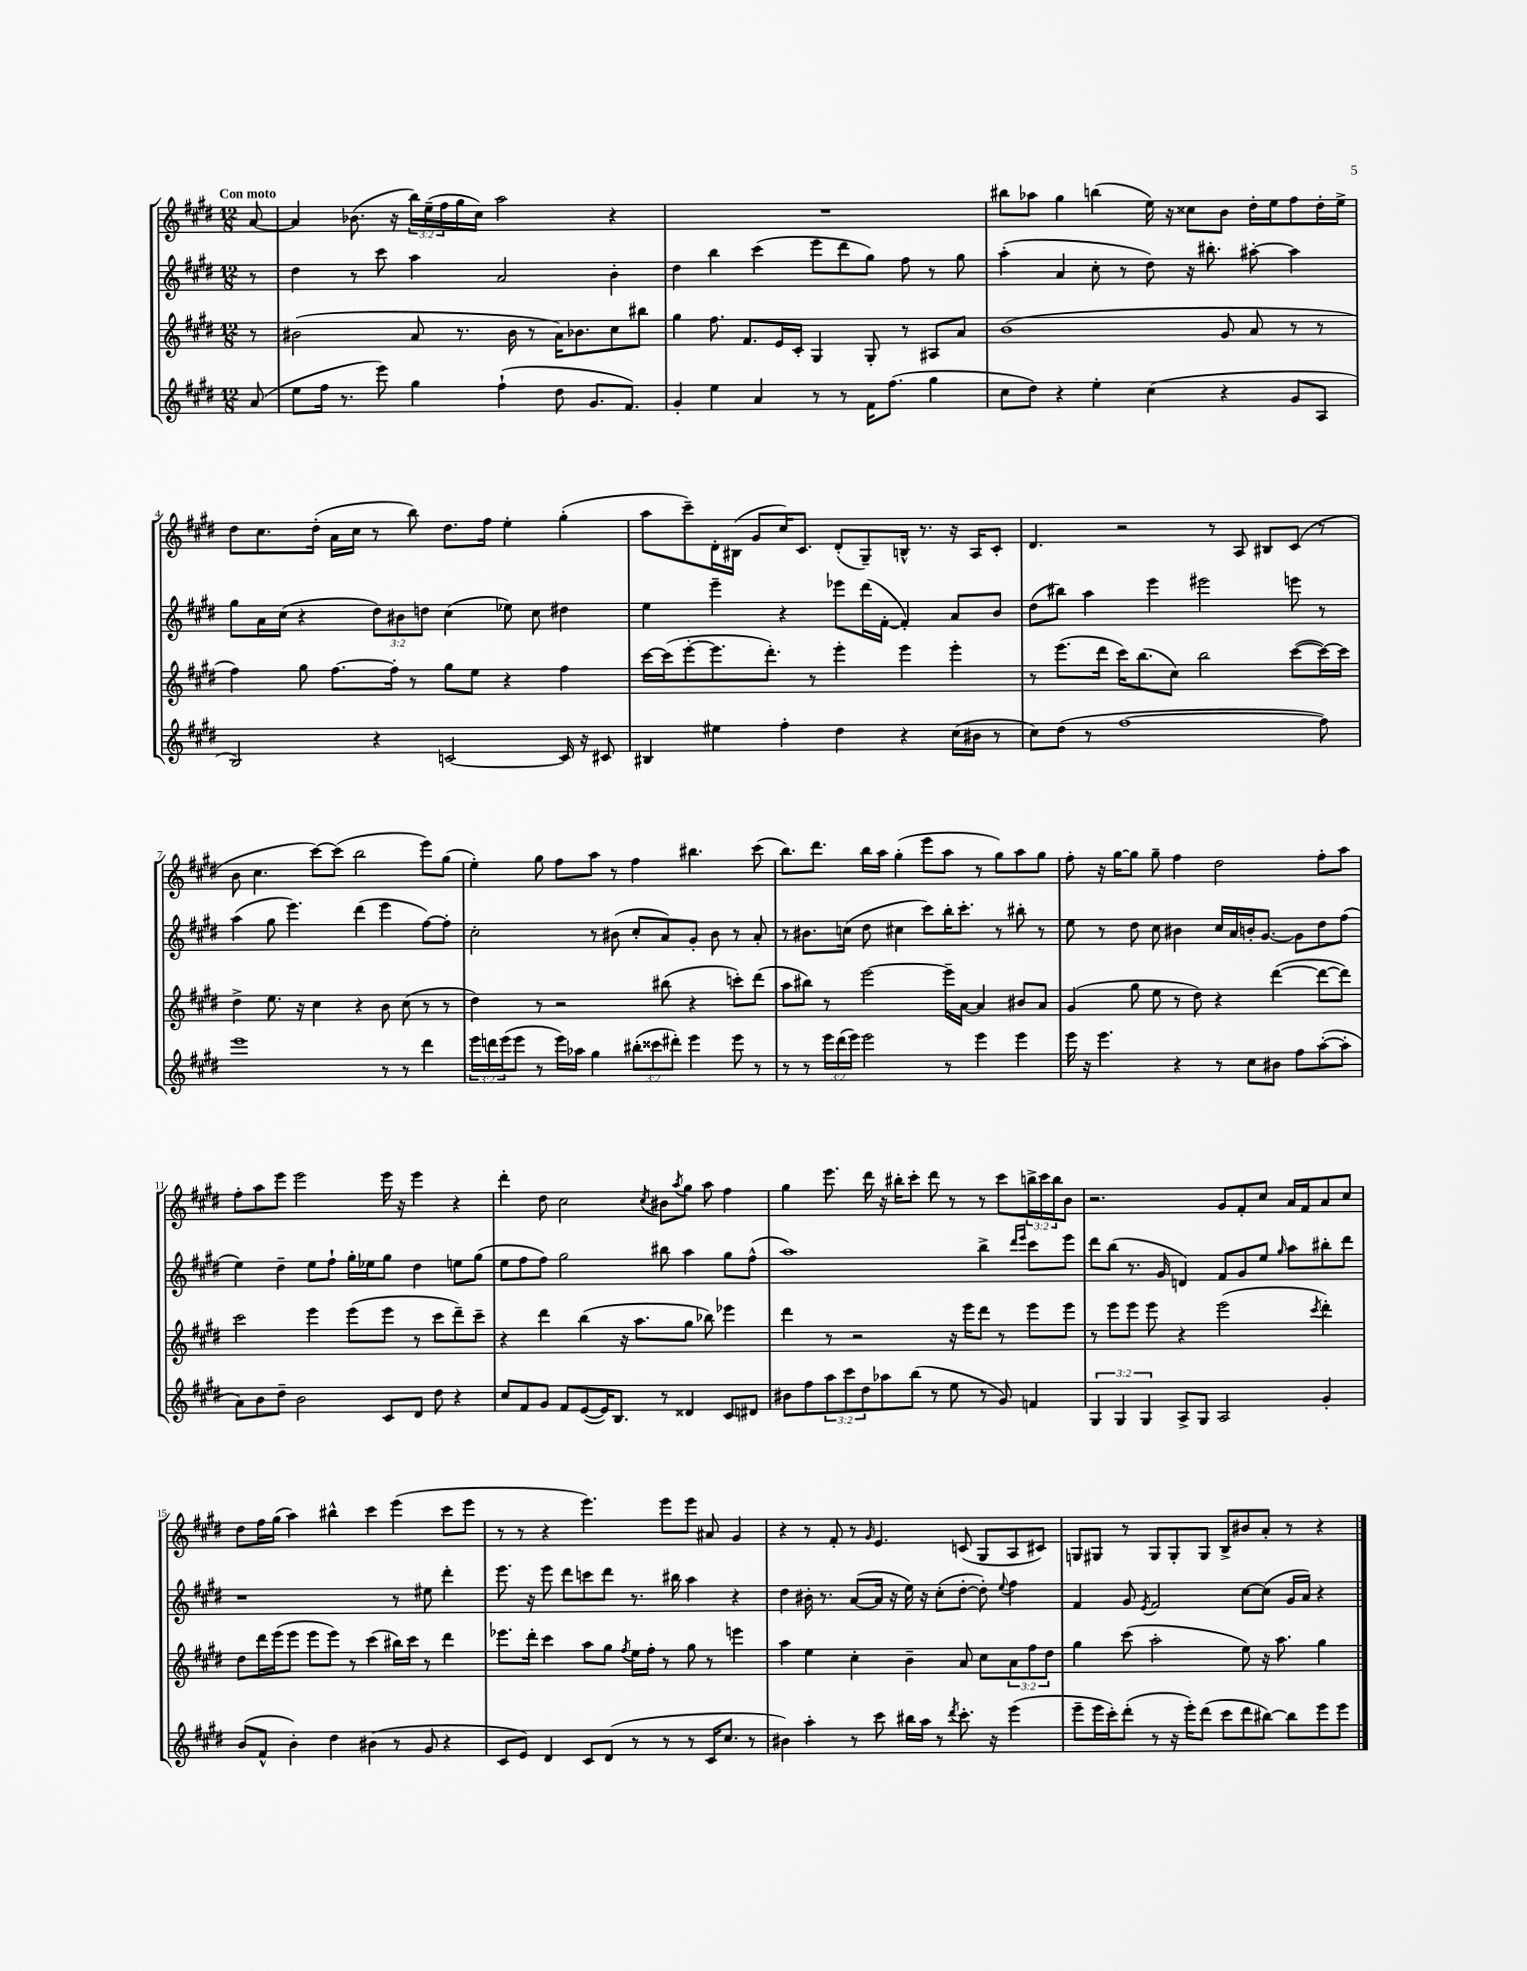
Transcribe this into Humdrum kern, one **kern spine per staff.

**kern	**kern	**kern	**kern
*staff4	*staff3	*staff2	*staff1
*clefG2	*clefG2	*clefG2	*clefG2
*k[f#c#g#d#]	*k[f#c#g#d#]	*k[f#c#g#d#]	*k[f#c#g#d#]
*M12/8	*M12/8	*M12/8	*M12/8
(8a	8r	8r	[8a
=	=	=	=
8ee	(2b#	4dd#	4a]
16ff#	.	.	.
8.r	.	.	.
.	.	8r	(8.b-
8eee)	.	8ccc#	.
.	.	.	16r
4gg#	8a	4aa	24bb)
.	.	.	(24ee~
.	.	.	24ff#
.	8.r	.	16gg#
.	.	.	16cc#)
(4ff#`	.	2a	2aa
.	16b#	.	.
.	8r	.	.
8dd#	16a)	.	.
.	8.b-	.	.
8.g#	.	.	.
.	8cc#	4b'	4r
8.f#)	.	.	.
.	8bb#	.	.
=	=	=	=
4g#'	4gg#	4dd#	1.r
4ee	8.ff#	4bb	.
.	8.f#	.	.
4a	.	(4ccc#	.
.	16e	.	.
.	16c#'	.	.
8r	4G#	8eee	.
8r	.	8ddd#	.
16f#	8G#'	8gg#)	.
(8.ff#	.	.	.
.	8r	8ff#	.
4gg#	8A#	8r	.
.	8a	8gg#	.
=	=	=	=
8cc#	(1b	(4aa'	8bb#
8dd#)	.	.	8aa-
4r	.	4a	4gg#
4ee'	.	8cc#'	(4bb
.	.	8r	.
(4cc#	.	8dd#)	16ee)
.	.	.	16r
.	.	16r	8cc##
.	.	8.bb#'	.
4r	8g#	.	8b
.	8a	[8aa#'	16dd#'
.	.	.	16ee
8g#	8r	4aa#]	8ff#
8A	8r	.	16dd#'
.	.	.	16ee^
=	=	=	=
2B)	4ff#)	8gg#	8dd#
.	.	16a	8.cc#
.	.	(16cc#	.
.	8gg#	4r	.
.	.	.	(16dd#'
.	[8.ff#	.	16a
.	.	.	16cc#
4r	.	12dd#)	8r
.	16ff#']	.	.
.	.	12b#	.
.	8r	.	8bb)
.	.	12dd	.
[2c	8gg#	(4cc#	8.dd#
.	8ee	.	.
.	.	.	16ff#
.	4r	8ee-)	4ee'
.	.	8cc#	.
16c]	4ff#	4dd#	(4gg#'
16r	.	.	.
8c#	.	.	.
=	=	=	=
4B#	[16ccc#	4ee	8aa
.	(16ccc#]	.	.
.	[8eee'	.	8ccc#~)
4ee#	8.eee]	4eee~	16d#'
.	.	.	(16B#
.	.	.	8g#
.	8.ddd#')	.	.
4ff#'	.	4r	16cc#)
.	.	.	8.c#
.	8r	.	.
4dd#	4eee'	8eee-	(8d#'
.	.	(16ddd#	8G#~)
.	.	[16f#'	.
4r	4eee	4f#'])	16B^^
.	.	.	8.r
(16cc#	4eee'	8a	16r
16b#	.	.	16A
8r	.	8b	8c#'
=	=	=	=
8cc#)	8r	(8dd#	4.d#
(8dd#	(8.eee	8bb#)	.
8r	.	4aa	.
.	16ddd#	.	.
[1ff#	16ccc#)	.	2r
.	(8.bb	.	.
.	.	4eee	.
.	8cc#)	.	.
.	2bb	2eee#	.
.	.	.	8r
.	.	.	8A
.	.	.	8B#
.	([8ccc#	8eee	(8c#
8ff#])	16ccc#_)	8r	8r
.	16ccc#]	.	.
=	=	=	=
1eee	4dd#^	(4aa	8b
.	.	.	4.cc#
.	8.ee	8gg#	.
.	.	4.eee)	.
.	16r	.	.
.	4cc#	.	[8ccc#)
.	.	.	(8ccc#]
.	4r	(4ddd#	2bb
8r	8b	4eee	.
8r	(8cc#	.	.
4ddd#	8r	[8ff#)	8eee)
.	8r	8ff#']	(8gg#
=	=	=	=
24eee	4dd#)	2cc#'	4ee')
24ddd	.	.	.
(24eee	.	.	.
8eee	.	.	.
8r	8r	.	8gg#
16eee)	2r	.	8ff#
16aa-	.	.	.
4gg#	.	8r	8aa
.	.	(8b#	8r
(12bb#'	.	8cc#'	4ff#
12ccc##	.	.	.
.	(8bb#	8a)	.
12ddd#')	.	.	.
4eee	4r	8g#'	4.bb#
.	.	8b#	.
8eee	8ccc')	8r	.
8r	(8ddd#	8a'	(8ccc#
=	=	=	=
8r	8aa	8r	8.bb)
8r	8bb#)	8.b#	.
.	.	.	8.ddd#
24eee	8r	.	.
(24ddd#	.	.	.
.	.	(16cc	.
24eee)	.	.	.
2eee	[2eee	8dd#	16bb
.	.	.	16aa
.	.	4cc#	(4gg#'
.	.	8ccc#)	8eee
8r	16eee~]	16bb'	8aa
.	[16a	8.ccc#'	.
4eee	4a]	.	8r
.	.	8r	8gg#)
4eee	8b#	8bb#'	8aa
.	8a	8r	8gg#
=	=	=	=
16eee	(4g#	8ee	8ff#'
16r	.	.	.
4.eee	.	8r	16r
.	.	.	[16gg#
.	8gg#	8dd#	8gg#]
.	8ee	8cc#	8gg#~
4r	8r	4b#	4ff#
.	8dd#)	.	.
8r	4r	16cc#	2dd#
.	.	16a	.
8cc#	.	16b'	.
.	.	[8.g#	.
8b#	([4ddd#	.	.
8ff#	.	8g#]	.
([8aa'	8ddd#_	8dd#	8ff#'
8aa']	8ddd#])	(8ff#	8aa
=	=	=	=
8a)	2ccc#	4ee)	8ff#'
8b	.	.	8aa
8dd#~	.	4dd#~	8eee
2b	.	.	2eee
.	4eee	8ee	.
.	.	8ff#`	.
.	(8eee	16gg#'	.
.	.	16ee-	.
8c#	8eee	8gg#	16eee
.	.	.	16r
8d#	8r	4dd#	4eee
8dd#	8ccc#	.	.
4r	8ddd#~)	8ee	4r
.	8ccc#~	(8gg#	.
=	=	=	=
8cc#	4r	8ee	4ddd#'
8f#	.	8ff#	.
8g#	4ddd#	8ff#)	8dd#
8f#	.	2gg#	2cc#
([8e	(4bb	.	.
16e])	.	.	.
8.B	.	.	.
.	16r	.	.
.	8.aa	.	.
.	.	.	8qcc#
8r	.	8bb#	8b#
.	.	.	8qaa
4d##	8gg#	4aa	8gg#
.	8bb-)	.	8aa
8c#	4eee-	8gg#	4ff#
8d#	.	(8ff#^^	.
=	=	=	=
8b#	4ddd#	1aa)	4gg#
8ff#	.	.	.
12aa	8r	.	8.eee
12ccc#	.	.	.
.	2r	.	.
12dd#	.	.	.
.	.	.	16ddd#
8aa-	.	.	16r
.	.	.	16bb#'
(8bb	.	.	8ccc#'
8r	.	.	8ddd#
8ee	16r	.	8r
.	16eee	.	.
8r	8ddd#	4bb^	8r
8g#)	8r	.	8ccc#
.	.	16qqddd#	.
.	.	16qqeee	.
4f	8eee	8ccc#	24bb^
.	.	.	24ccc#
.	.	.	24bb
.	8eee	8eee	8b
=	=	=	=
6G#	8r	8ddd#	2.r
.	8eee	(8bb	.
6G#	.	.	.
.	8eee	8.r	.
6G#	.	.	.
.	8eee	.	.
.	.	16g#	.
8A^	4r	4d)	.
8G#	.	.	.
2A	(2eee	8f#	8g#
.	.	8g#	8f#'
.	.	8ee	8cc#
.	.	16qqgg#	.
.	.	8aa	16a
.	.	.	16f#
.	8qccc#	.	.
4g#'	4ddd#')	8bb#'	8a
.	.	8ddd#	8cc#
=	=	=	=
(8b	8dd#	1r	8dd#
8f#^^	16ddd#	.	16ff#
.	(16eee	.	(16gg#
4b')	8eee	.	4aa)
.	8eee	.	.
4dd#	8eee)	.	4bb#^^
.	8r	.	.
(4b#	(4ccc#	.	4ccc#
8r	16bb#)	8r	(4eee
.	16ccc#	.	.
8g#	8r	8ee#	.
4r	4ddd#	4ddd#'	8ccc#
.	.	.	8eee
=	=	=	=
8c#	8.eee-	8.eee	8r
8e)	.	.	8r
.	16ddd#'	16r	.
4d#	4ccc#	8eee	4r
.	.	8ddd#	.
8c#	8aa	8ccc	4.eee)
(8d#	8gg#	8ddd#	.
.	8qff#	.	.
8r	16ee	8.r	.
.	16ff#'	.	.
8r	8r	.	8eee
.	.	16bb#	.
8r	8gg#	4aa	8eee
16c#	8r	.	8a#
8.cc#	.	.	.
.	4eee	4r	4g#
8r	.	.	.
=	=	=	=
4b#)	4aa	4dd#	4r
4aa'	4ee	16b#'	8r
.	.	8.r	.
.	.	.	8f#'
8r	4cc#'	([8a	8r
.	.	.	16qqg#
8ccc#	.	16a]	4.e
.	.	16r	.
16bb#	4b~	16ee)	.
16aa	.	16r	.
8r	.	(8cc#'	.
8qddd#	.	.	.
8.ccc#'	8a	[8dd#'	(8c
.	8cc#	8dd#'])	8G#
16r	.	.	.
.	.	8qqee	.
(4eee	12a	4ff#	8A
.	12ff#	.	.
.	.	.	8c#)
.	12dd#	.	.
=	=	=	=
8eee~	4gg#	4f#	8G
16eee	.	.	8G#
16ccc#')	.	.	.
(8ddd#'	(8ccc#	8g#	8r
.	.	8qe	.
8r	2aa'	2f#	8G#
16r	.	.	8G#'
16eee')	.	.	.
(8ddd#	.	.	8G#
8ccc#	.	.	8B^
8ddd#	8ee)	[8cc#	8b#
[8bb#)	16r	(8cc#]	8a'
.	8.aa	.	.
8bb#]	.	16g#	8r
.	.	16a)	.
8eee	4gg#	4r	4r
8eee	.	.	.
==	==	==	==
*-	*-	*-	*-
